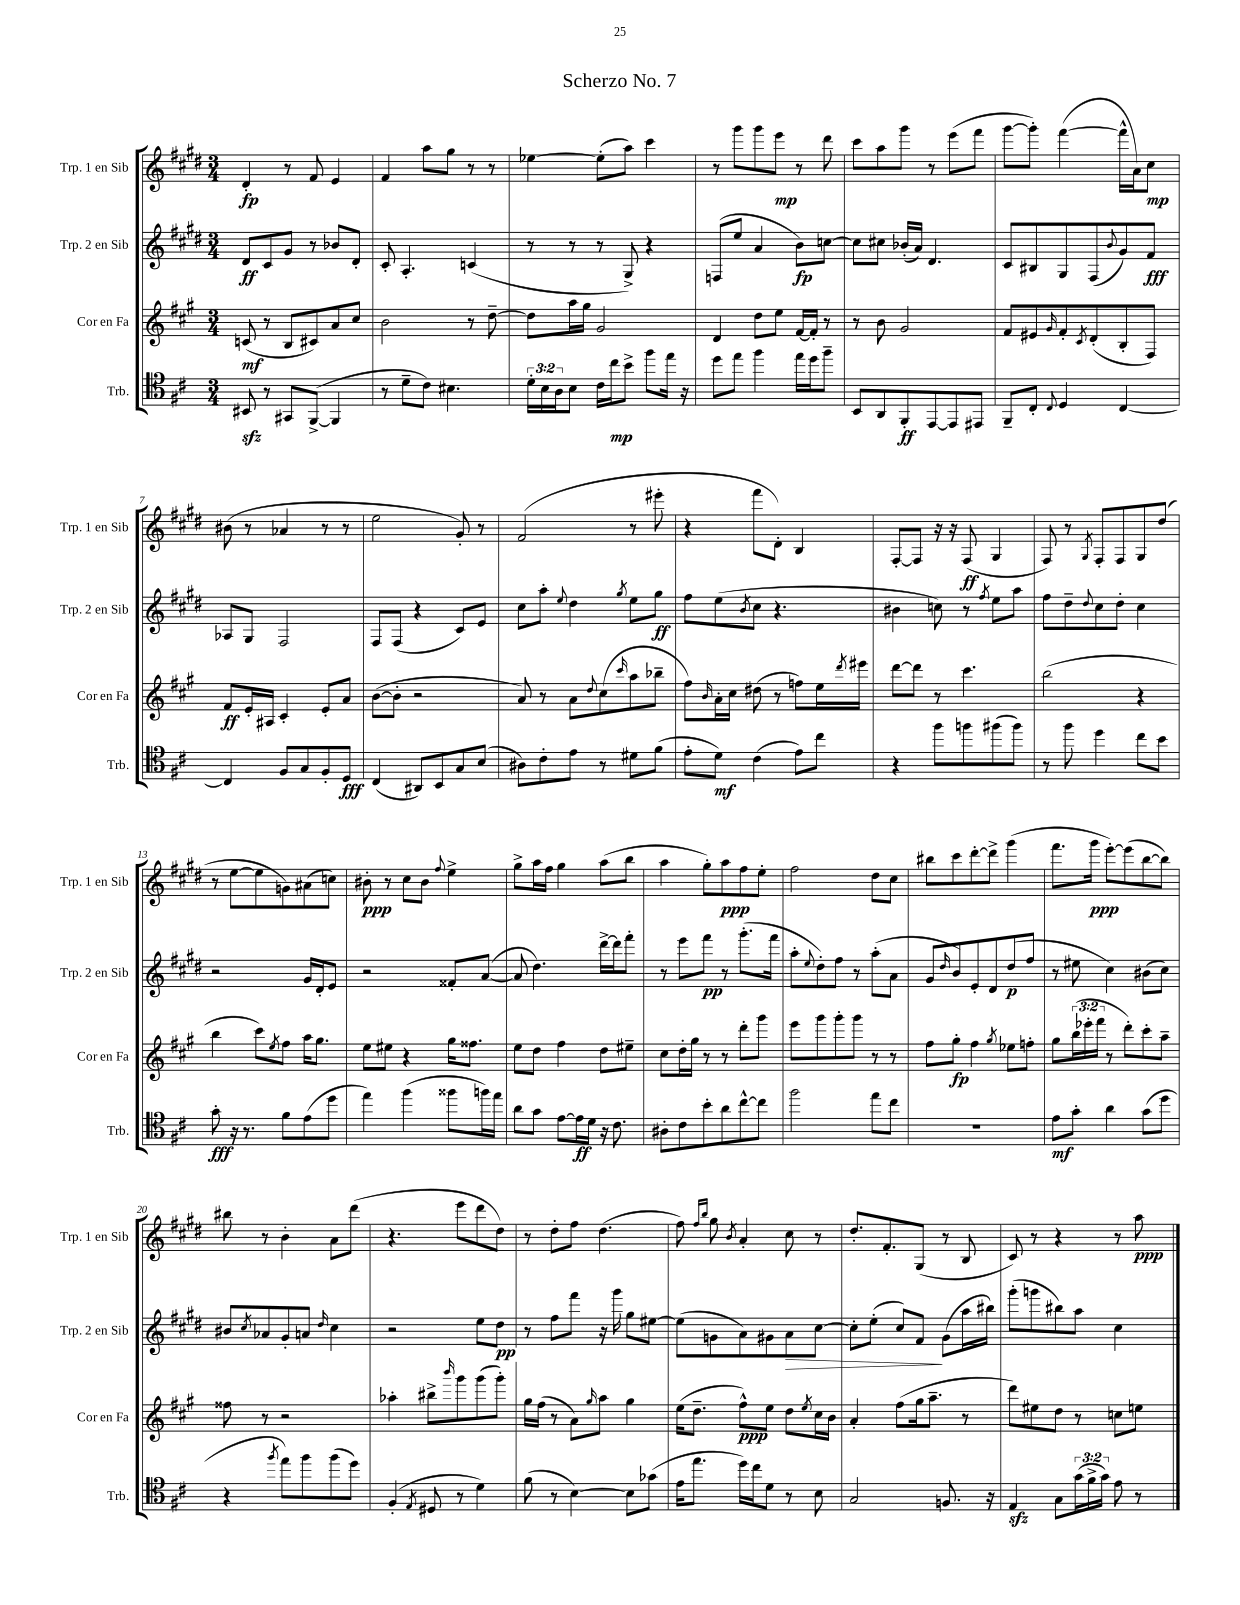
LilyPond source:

\header { title = "Scherzo No. 7" }
<<
\new StaffGroup <<
\new Staff = "s0" \with { instrumentName = "Trp. 1 en Sib" shortInstrumentName = "Trp. 1 en Sib" } {
    \clef treble \key e \major \numericTimeSignature \time 3/4
    dis'4-.\fp r8 fis'8 e'4 |
    fis'4 a''8 gis''8 r8 r8 |
    ees''4~ ees''8-.( a''8) cis'''4 |
    r8 gis'''8 gis'''8 e'''8\mp r8 dis'''8 |
    cis'''8 a''8 gis'''8 r8 e'''8( fis'''8 |
    gis'''8~ gis'''8-.) fis'''4~( fis'''16-^ a'16) cis''8\mp |
    bis'8( r8 aes'4 r8 r8 |
    e''2 gis'8-.) r8 |
    fis'2( r8 eis'''8-. |
    r4 fis'''8 dis'8-.) b4 |
    fis8~-. fis8 r16 r16 fis8\ff( gis4 |
    fis8) r8 \acciaccatura { gis8 } fis8-. fis8 gis8 dis''8( |
    r8 e''8~ e''8 g'8) ais'8( c''8) |
    bis'8-.\ppp r8 cis''8 bis'8 \appoggiatura { fis''8 } e''4-> |
    gis''8-> a''16 fis''16 gis''4 a''8( b''8 |
    a''4 gis''8-.) a''8\ppp fis''8 e''8-. |
    fis''2 dis''8 cis''8 |
    bis''8 cis'''8 dis'''8~-. dis'''8-> gis'''4( |
    fis'''8. gis'''16\ppp e'''8~-.) e'''8( b''8~ b''8) |
    bis''8 r8 b'4-. a'8 dis'''8( |
    r4. e'''8 dis'''8 dis''8) |
    r8 dis''8-. fis''8 dis''4.( |
    fis''8) \grace { fis''16 b''16 } gis''8 \acciaccatura { b'8 } a'4-. cis''8 r8 |
    dis''8.-. fis'8.-. gis8( r8 b8 |
    cis'8) r8 r4 r8 a''8\ppp \bar "|." |
}
\new Staff = "s1" \with { instrumentName = "Trp. 2 en Sib" shortInstrumentName = "Trp. 2 en Sib" } {
    \clef treble \key e \major \numericTimeSignature \time 3/4
    dis'8\ff cis'8 gis'8 r8 bes'8 dis'8-. |
    cis'8-. a4.-. c'4( |
    r8 r8 r8 gis8->) r4 |
    f8( e''8 a'4 b'8\fp) c''8~ |
    c''8 cis''8 bes'16-.( a'16) dis'4. |
    cis'8 bis8 gis8 fis8( \appoggiatura { b'8 } gis'8) fis'8\fff |
    aes8 gis8 fis2 |
    fis8 fis8( r4 cis'8) e'8 |
    cis''8 a''8-. \appoggiatura { e''8 } dis''4 \acciaccatura { gis''8 } e''8 gis''8\ff |
    fis''8 e''8( \acciaccatura { b'8 } cis''8 r4. |
    bis'4 c''8) r8 \acciaccatura { fis''8 } e''8 a''8 |
    fis''8 dis''8-- \appoggiatura { dis''8 } cis''8 dis''8-. cis''4 |
    r2 gis'16 dis'16-. e'8 |
    r2 fisis'8-. a'8~( |
    a'8 dis''4.) dis'''16~-> dis'''16 fis'''8-. |
    r8 e'''8 fis'''8\pp r8 gis'''8.-.( fis'''16 |
    a''8-. \appoggiatura { e''8 } dis''8-.) fis''8 r8 a''8-.( a'8 |
    gis'8 \grace { dis''16 } b'8) e'8-. dis'8 dis''8\p( fis''8 |
    r8 eis''8 cis''4) bis'8( cis''8) |
    bis'8 \acciaccatura { cis''8 } aes'8 gis'8-. a'8 \grace { dis''16 } cis''4 |
    r2 e''8 dis''8\pp |
    r8 fis''8 fis'''8 r16 gis'''16 gis''8 eis''8~ |
    eis''8( g'8 a'8) gis'8 a'8\> cis''8~ |
    cis''8-. e''8-.( cis''8) fis'8\! gis'8( a''16 bis''16) |
    gis'''8-.( g'''8 bis''8) a''8 cis''4 \bar "|." |
}
\new Staff = "s2" \with { instrumentName = "Cor en Fa" shortInstrumentName = "Cor en Fa" } {
    \clef treble \key a \major \numericTimeSignature \time 3/4 \override Staff.TupletNumber.text = #tuplet-number::calc-fraction-text
    c'8\mf( r8 b8 cis'8) a'8 cis''8 |
    b'2 r8 d''8~-- |
    d''8 a''16 gis''16 gis'2 |
    d'4 d''8 e''8 fis'16~ fis'16-. r8 |
    r8 b'8 gis'2 |
    fis'8 eis'8 \grace { gis'16 } fis'8-. \acciaccatura { cis'8 } d'8-.( b8-. fis8) |
    fis'8\ff e'16-. ais16 cis'4-. e'8-. a'8 |
    b'8~( b'8-. r2 |
    a'8) r8 a'8 \appoggiatura { d''8 } cis''8( \grace { cis'''16 } a''8 bes''8-- |
    fis''8) \grace { b'16 } a'16-. cis''16 dis''8( r8 f''8) e''16 \acciaccatura { d'''8 } eis'''16 |
    d'''8~ d'''8 r8 cis'''4. |
    b''2( r4 |
    b''4 cis'''8) \acciaccatura { e''8 } fis''8 a''16 gis''8. |
    e''8 eis''8 r4 gis''16 fisis''8. |
    e''8 d''8 fis''4 d''8 eis''8-- |
    cis''8 d''16-. gis''16 r8 r8 d'''8-. gis'''8 |
    e'''8 gis'''8 gis'''8-. gis'''8 r8 r8 |
    fis''8 gis''8-.\fp fis''4 \acciaccatura { gis''8 } ees''8 f''8-. |
    gis''8 \tuplet 3/2 { b''16( ees'''16-. fis'''16 } r8 d'''8-.) cis'''8-. a''8-- |
    fisis''8 r8 r2 |
    aes''4-. bis''8-> \grace { b'''16 } gis'''8 gis'''8( gis'''8-.) |
    gis''16 fis''16( r8 a'8) \grace { gis''16 } a''8 gis''4 |
    e''16( d''8.-- fis''8-^\ppp) e''8 d''8 \acciaccatura { e''8 } cis''16 b'16 |
    a'4-. fis''8( gis''16 a''8.-- r8 |
    d'''8) eis''8 d''8 r8 c''8 e''8 \bar "|." |
}
\new Staff = "s3" \with { instrumentName = "Trb." shortInstrumentName = "Trb." } {
    \clef tenor \key d \major \numericTimeSignature \time 3/4 \override Staff.TupletNumber.text = #tuplet-number::calc-fraction-text
    bis,8\sfz r8 gis,8 fis,8~->( fis,4 |
    r8 d'8-- cis'8) bis4. |
    \tuplet 3/2 { d'16-. b16 a16 } b8 cis'16 cis''16\mp b'8-> fis''8 e''16 r16 |
    d''8 e''8 fis''4 e''16 d''16 fis''8-- |
    b,8 a,8 fis,8-.\ff e,8~ e,8 eis,8 |
    fis,8-- cis8-. \appoggiatura { cis8 } d4 cis4~ |
    cis4 fis8 g8 fis8-. d8\fff |
    cis4( ais,8) b,8 g8 b8( |
    ais8) cis'8-. e'8 r8 dis'8 fis'8( |
    e'8-. d'8\mf) cis'4( e'8) cis''8 |
    r4 fis''8 f''8 fis''8( fis''8) |
    r8 fis''8 d''4 cis''8 b'8 |
    g'8-.\fff r16 r8. fis'8 e'8( d''8 |
    e''4) fis''4( fisis''8 f''16) e''16 |
    a'8 g'8 e'8~ e'16\ff d'16 r16 cis'8. |
    ais8-. cis'8 b'8-. a'8 cis''8~-^ cis''8 |
    fis''2 e''8 cis''8 |
    R2. |
    e'8\mf g'8-. a'4 g'8( d''8 |
    r4 \acciaccatura { fis''8 } e''8) fis''8 fis''8( d''8) |
    fis4-.( \acciaccatura { e8 } dis8 r8 d'4) |
    fis'8( r8 b4~) b8 ges'8( |
    e'16 e''8. d''16) cis''16 d'8 r8 b8 |
    g2 f8. r16 |
    e4\sfz g8 \tuplet 3/2 { g'16( fis'16-> g'16) } e'8 r8 \bar "|." |
}
>>
>>
